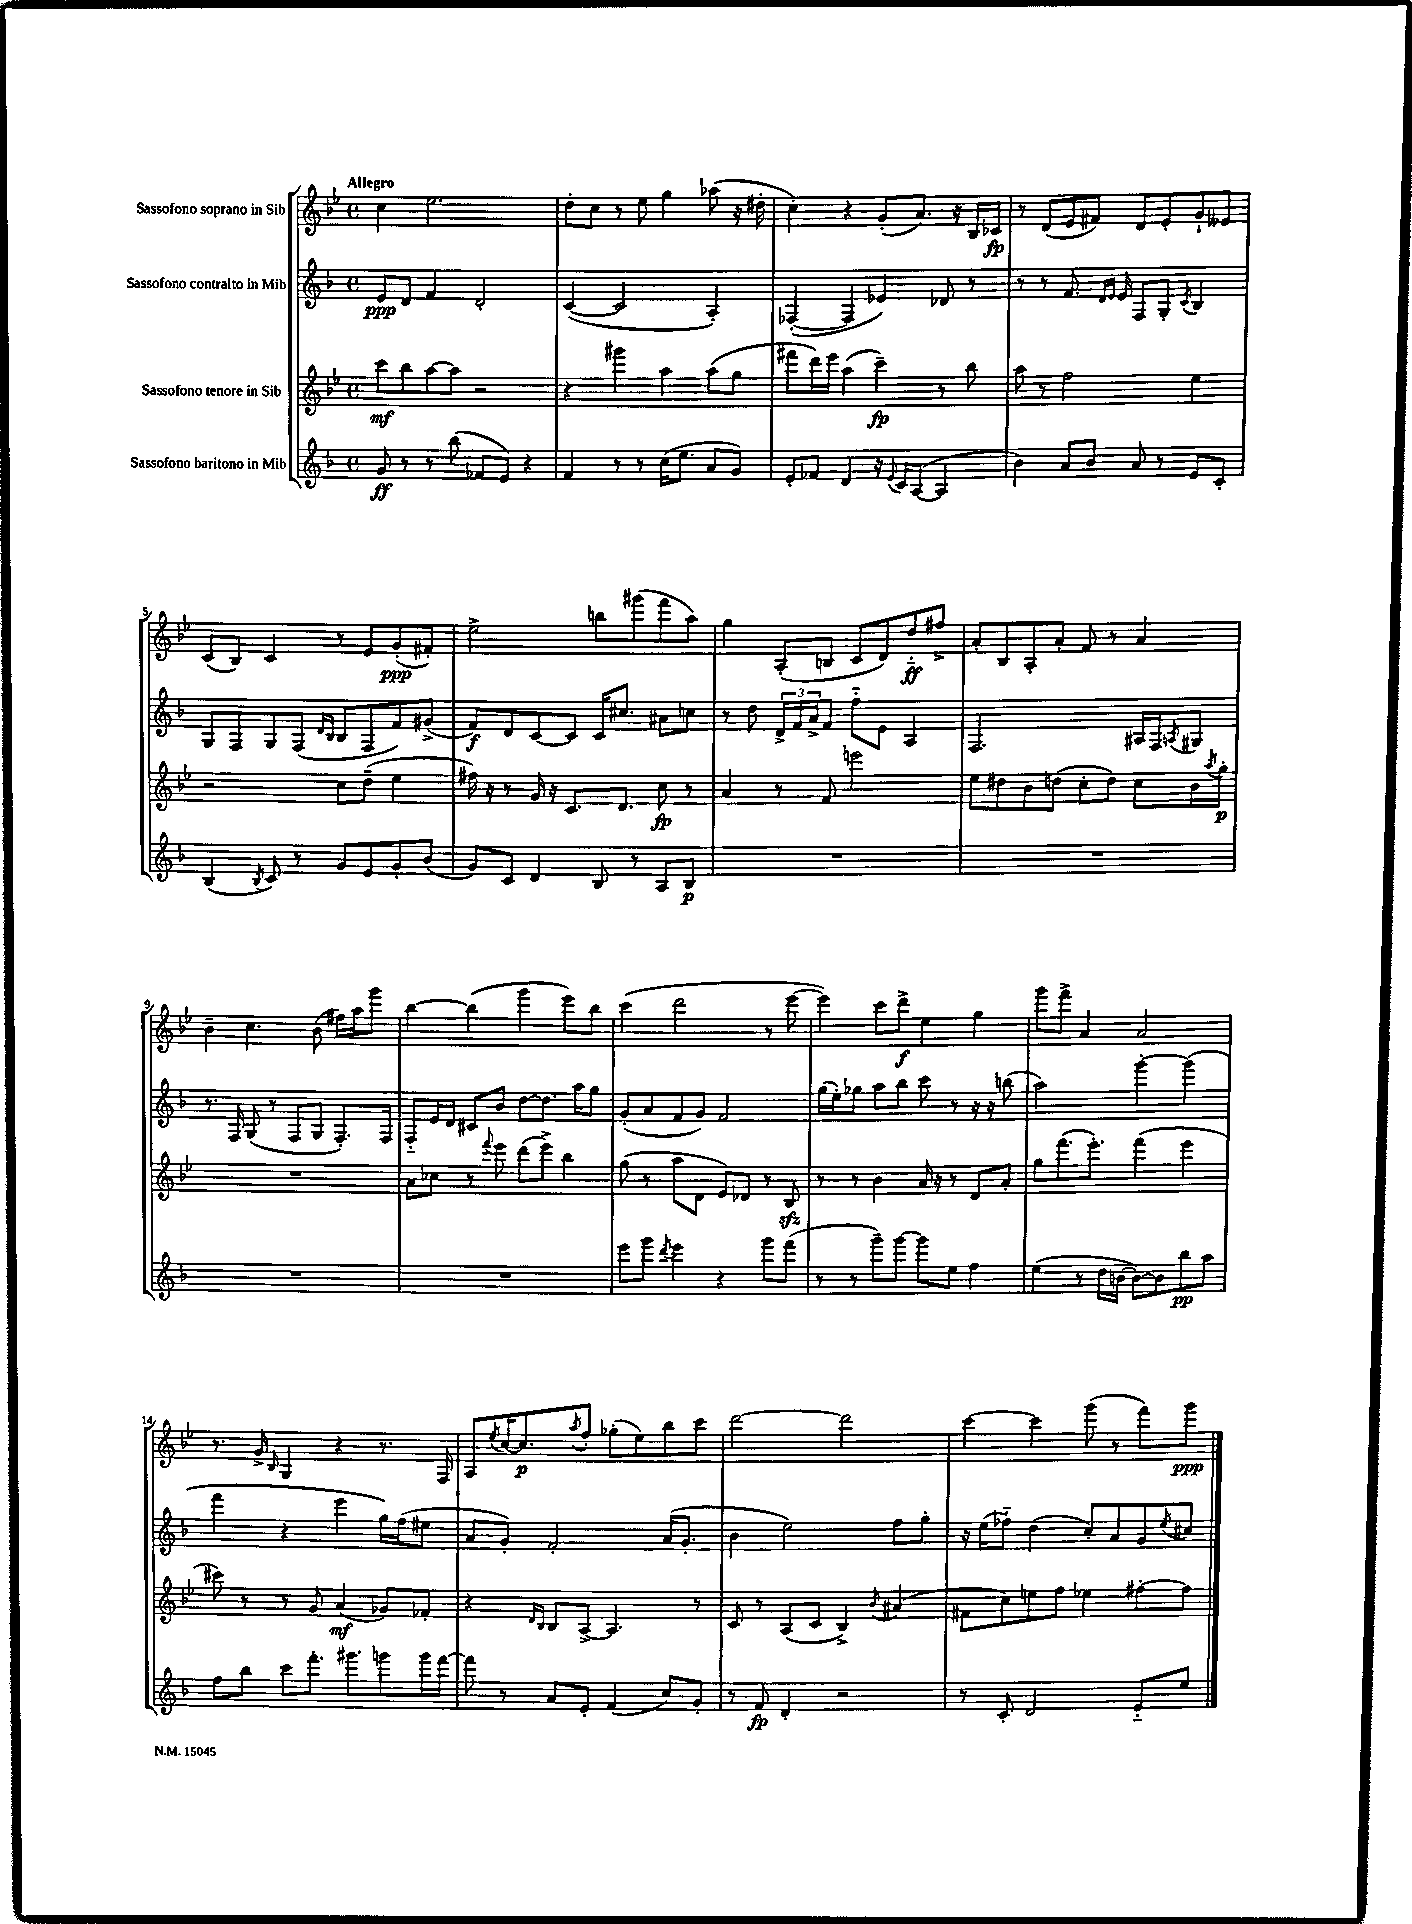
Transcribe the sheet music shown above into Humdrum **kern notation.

**kern	**kern	**kern	**kern
*staff4	*staff3	*staff2	*staff1
*clefG2	*clefG2	*clefG2	*clefG2
*k[b-]	*k[b-e-]	*k[b-]	*k[b-e-]
*M4/4	*M4/4	*M4/4	*M4/4
*met(c)	*met(c)	*met(c)	*met(c)
8g	8ccc	8e	4cc
8r	8bb-	8d	.
8r	[8aa	4f	2.ee-
(8bb-	8aa]	.	.
8f-	2r	2d'	.
8e)	.	.	.
4r	.	.	.
=	=	=	=
4f	4r	([4c	8dd'
.	.	.	8cc
8r	4ggg#	2c]	8r
8r	.	.	8ee-
(16cc	4aa	.	4gg
8.ee	.	.	.
8a	(8aa	4A')	(8aa-
8g)	8gg	.	16r
.	.	.	16dd#'
=	=	=	=
8e'	8fff#	([4F-'	4cc')
8f-	16ddd)	.	.
.	16eee-	.	.
4d	(4aa	4F-]	4r
16r	4ccc~)	4e-)	(8g'
8qqe	.	.	.
16c	.	.	.
([8A	.	.	8.a)
4A]	8r	8d-	.
.	.	.	16r
.	8bb-	8r	16B-
.	.	.	16c-
=	=	=	=
4b-)	8aa	8r	8r
.	8r	8r	(8d
8a	2ff	8.f	8e-
8b-	.	.	8f#)
.	.	16qqd	.
.	.	16qqe	.
.	.	16e	.
8a	.	8F	8d
8r	.	8G'	8e-'
.	.	8qc	.
8e	4ee-	4B-	8g`
8c'	.	.	8e--
=	=	=	=
(4B-	2r	8G	(8c
.	.	8F	8B-)
8qB-	.	.	.
8c)	.	8G	4c
8r	.	(8F	.
.	.	16qqd	.
.	.	16qqB-	.
8g	8cc	8B-	8r
8e	(8dd~	8F	8e-
8g'	4ee-	8f)	(8g'
(8b-	.	(8g#^	8f#')
=	=	=	=
8g)	16ff#)	8f)	2ee-^
.	16r	.	.
8c	8r	8d	.
4d	16g	[8c	.
.	16r	.	.
.	8.c	8c]	.
8B-	.	16c	8bb
.	8.d	8.cc#	.
8r	.	.	(8ggg#
8A	8cc	8a#	8fff
8B-	8r	8cc	8aa)
=	=	=	=
1r	4a	8r	4gg
.	.	8dd	.
.	8r	24d^	(8A'
.	.	24f	.
.	.	24a^	.
.	8f	8f	8B
.	2eee	8ff'~	8c
.	.	8e	8d)
.	.	4A	8dd'~
.	.	.	8ff#^
=	=	=	=
1r	8ee-	2.F	8a'
.	8dd#	.	8B-
.	8b-	.	8A'
.	(8dd	.	8a'
.	8cc'	.	8f
.	8dd)	.	8r
.	8cc	16A#	4a
.	.	16F	.
.	.	8qA	.
.	16b-	8G#	.
.	8qaa	.	.
.	16gg'	.	.
=	=	=	=
1r	1r	8.r	4b-~
.	.	16F	.
.	.	(8G	4.cc
.	.	8r	.
.	.	8F	.
.	.	8G	(8b-
.	.	8.F')	16ff#)
.	.	.	16aa
.	.	.	8ggg
.	.	16F	.
=	=	=	=
1r	8a	8F'~	[4bb-
.	8cc-	16e	.
.	.	16d	.
.	8r	8c#	(4bb-]
.	8qqfff	.	.
.	8eee-	8b-	.
.	(8ddd	[8dd	4ggg
.	8eee-^)	8.dd]	.
.	4bb-	.	8eee-)
.	.	16aa	.
.	.	8gg	8bb-
=	=	=	=
8eee	(8gg	(8g'	(4ccc
8ggg	8r	8a	.
8qddd	.	.	.
4eee	8aa	8f	2ddd
.	8d	8g)	.
4r	8e-)	2f	.
.	8d-	.	.
8ggg	8r	.	8r
(8fff	8B-	.	[8eee-
=	=	=	=
8r	8r	(16gg	4eee-])
.	.	16ee')	.
8r	8r	8gg-	.
8ggg~)	4b-	8aa	8ccc
[8ggg	.	8bb-	8ddd^
8ggg]	16a	8ccc	4ee-
.	16r	.	.
8ee	8r	8r	.
4ff	8d	16r	4gg
.	.	16r	.
.	8a'	(8bb	.
=	=	=	=
(4ee	8gg	2aa)	8ggg
.	(8.fff	.	8fff^
8r	.	.	4a
.	8.eee-')	.	.
16dd	.	.	.
[16b	.	.	.
8b_)	(4fff	[4ggg'	2a
8b]	.	.	.
8bb-	4eee-	(4ggg]	.
8aa	.	.	.
=	=	=	=
8ff	8ccc#)	4fff	8.r
8bb-	8r	.	.
.	.	.	16g^
.	.	.	16qqB-
8ccc	8r	4r	4G
8.fff'	8g	.	.
.	(4a	4eee	4r
8.ggg#	.	.	.
8ggg	8g-)	16gg)	8.r
.	.	(16ff	.
16ggg	8f-'	8ee#	.
[16fff	.	.	16F
=	=	=	=
8fff]	4r	8a	8A
.	.	.	8qee-
8r	.	8g')	[16cc
.	.	.	8.cc]
.	16qqd	.	.
.	16qqB-	.	.
8a	8B-	2f'	.
.	.	.	8qaa
8e'	[8A^	.	8ff'
(4f	4.A]	.	(8gg-'
.	.	.	8ee-)
8cc)	.	(16a	8bb-
.	.	8.g'	.
8g'	8r	.	8ccc
=	=	=	=
8r	8c	4b-	[2ddd
8f	8r	.	.
4d'	(8A	2ee)	.
.	8c	.	.
2r	4B-^)	.	2ddd]
.	8qb-	.	.
.	(4a#	8ff	.
.	.	8gg'	.
=	=	=	=
8r	8f#	16r	[4ccc
.	.	(16ee	.
8c'	8cc)	8ff-'~)	.
2d	8ee	(4dd	4ccc]
.	8ff	.	.
.	4ee-	8cc')	(8ggg
.	.	8a	8r
8e'~	[8ff#'	8g	8fff)
.	.	8qee	.
8ee	8ff#]	8cc#	8ggg
==	==	==	==
*-	*-	*-	*-
